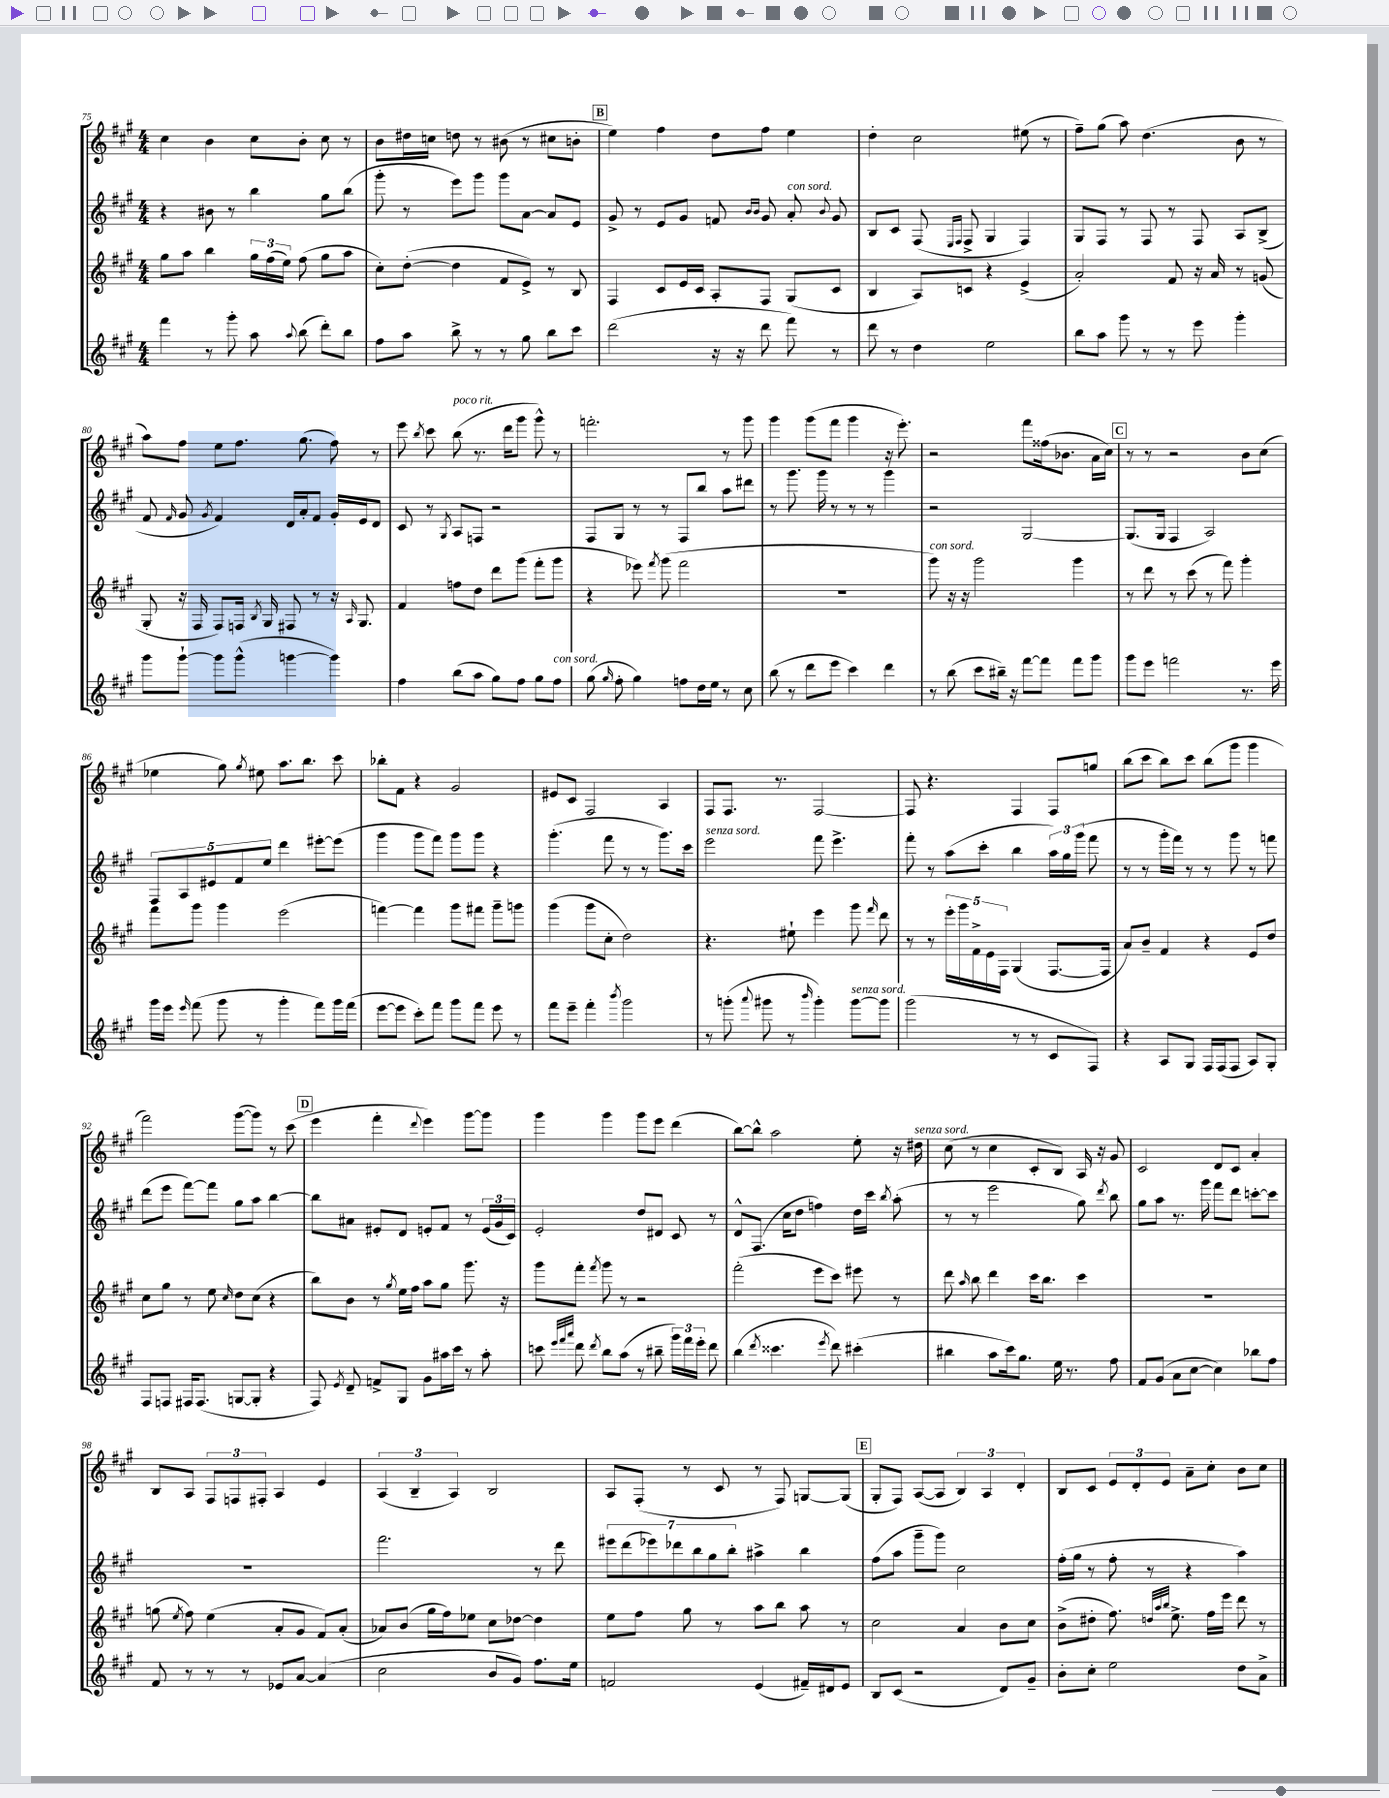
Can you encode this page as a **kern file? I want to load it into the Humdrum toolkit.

**kern	**kern	**kern	**kern
*staff4	*staff3	*staff2	*staff1
*clefG2	*clefG2	*clefG2	*clefG2
*k[f#c#g#]	*k[f#c#g#]	*k[f#c#g#]	*k[f#c#g#]
*M4/4	*M4/4	*M4/4	*M4/4
4fff#\	8gg#\L	4r	4cc#\
.	8aa\J	.	.
8r	4bb\	8b#\	4b\
8ggg#'\	.	8r	.
8aa\	24gg#\LL	4bb\	8cc#\L
.	(24ff#\	.	.
.	24ee\JJ)	.	.
8qqaa/	.	.	.
(8bb\	(8ff#\	.	8b'\J
8ddd'\L)	8gg#\L	8gg#\L	8cc#\
8bb\J	8aa\J	(8bb\J	8r
=	=	=	=
8ff#\L	8cc#'\L)	8ggg#'\	8b\L
8aa\J	([8dd'\J	8r	16dd#\L
.	.	.	16cc\JJ
8bb^\	4dd\]	8eee\L)	8dd\
8r	.	8ggg#\J	8r
8r	8f#/L	8ggg#\L	(8b#\
8gg#\	8e^/J)	[8a\J	8r
8bb\L	8r	8a/]L	8cc#\L
8ccc#\J	8B/	8e/J	8b'\J
=	=	=	=
(2ddd\	4F#/	8g#^/	4ee\)
.	.	8r	.
.	8c#/L	8e/L	4ff#\
.	16e/L	8g#/J	.
.	16c#/JJ	.	.
16r	8A'/L	8f/	8dd\L
16r	.	.	.
.	.	16qqb/LL	.
.	.	16qqb/JJ	.
8ddd\	8F#/J	8g#/	8ff#\J
8fff#\)	(8G#/L	8a'/	4ee\
.	.	8qqb/	.
8r	8c#/J	8g#/	.
=	=	=	=
8ddd\	4B/	8B/L	4dd'\
8r	.	8c#/J	.
4dd\	8A/L)	(8F#/	2cc#\
.	.	16qqE/LL	.
.	.	16qqF#/JJ	.
.	8c/J	8F#^/	.
2ee\	4r	4G#/	.
.	(4e^/	4F#/)	(8ee#\
.	.	.	8r
=	=	=	=
8bb\L	2a'/)	8G#/L	8ff#~\L)
8aa\J	.	8F#/J	(8gg#\J
8ggg#\	.	8r	8aa\)
8r	.	8F#/	(4.dd\
8r	8f#/	8r	.
8eee\	16r	8F#/	.
.	16a/	.	.
4ggg#'\	8r	8A/L	8b\
.	(8g/	(8B^/J	8r
=	=	=	=
8ggg#\L	8G#'/	8f#/	8aa\L)
.	.	16qqf#/	.
[8ggg#`\J	16r	8g#/	8ff#\J
.	16F#/	.	.
.	.	8qg#/	.
8ggg#\]L	8F#/L)	4f#/)	8ee\L
(8ggg#^^\J	16F/Jk	.	8.ff#\J
.	8qB/	.	.
.	16G#/	.	.
[4ggg\	8F#/	16d/LL	.
.	.	16a'/J	(8.gg#\
.	8r	8f#/J	.
4ggg\])	16r	16g#'/LL	8ff#\)
.	16qqA/	.	.
.	8.G#/	16e/J	.
.	.	8d/J	8r
=	=	=	=
4ff#\	4f#/	8c#/	8eee\
.	.	.	8qbb/
.	.	8r	8ccc#\
.	.	8qG#/	.
(8bb\L	8ff\L	8A/L	(8bb\
8aa\J	8dd\J	8F/J	8.r
8gg#\L)	8ddd\L	2r	.
.	.	.	16ddd\LK
8ff#\J	(8ggg#\J	.	8ggg#\J
8gg#\L	8fff#'\L	.	8ggg#^^\)
8ff#\J	8ggg#\J	.	8r
=	=	=	=
(8gg#\	4r	8F#/L	2.fff'\
16qqgg#/	.	.	.
8ff#'\	.	8G#/J	.
4gg#\)	8eee-\)	8r	.
.	8qfff#/	.	.
.	(8ggg#\	8r	.
8ff\L	2fff#\	8F#/L	.
16dd\L	.	8bb/J	.
16ee\JJ	.	.	.
8r	.	8aa\L	8r
8cc#\	.	8ddd#\J	8ggg#\
=	=	=	=
(8bb\	1r	8r	4ggg#\
8r	.	8.ggg#\	.
8ddd\L	.	.	(8ggg#\L
.	.	16ggg#\	.
8eee\J	.	8r	8fff#\J
4ccc#\)	.	8r	4ggg#\
.	.	8r	.
4ddd\	.	4ggg#\	16r
.	.	.	8.eee'\)
=	=	=	=
8r	8ggg#\)	2r	2r
(8bb\	16r	.	.
.	16r	.	.
8ccc#\L	2ggg#\	.	.
16bb#~\Jk)	.	.	.
16r	.	.	.
[8fff#\L	.	[2G#/	8fff#\L
8fff#\]J	.	.	(16ff##\k
.	.	.	8.b-\J
8fff#\L	4ggg#\	.	.
8ggg#\J	.	.	16a\LL
.	.	.	16cc#\JJ)
=	=	=	=
8ggg#\L	8r	(8.G#/]L	8r
8eee\J	8ddd\	.	8r
.	.	16G#/Jk	.
2fff\	8r	4F#/	2r
.	(8ccc#\	.	.
.	8r	2A/)	.
.	8fff#\)	.	.
8.r	4ggg#'\	.	8b\L
.	.	.	(8cc#\J
16eee\	.	.	.
=	=	=	=
16ggg#\LL	8fff#\L	10F#/L	4ee-\
16eee\JJ	.	.	.
.	.	10A/	.
16qqeee/	.	.	.
(8fff#\	8ggg#\J	.	.
.	.	10e#/	.
8ggg#\	4ggg#\	.	8gg#\)
.	.	10f#/	.
.	.	.	8qgg#/
8r	.	.	8ee#\
.	.	10ee/J	.
4ggg#'\	(2eee\	4ddd\	8.aa\L
.	.	.	8.bb\J
8fff#\L)	.	[8eee#'\L	.
16ggg#\L	.	(8eee#\]J	8ccc#\
(16fff#\JJ	.	.	.
=	=	=	=
[8eee\L	[4fff\)	4ggg#\	8bb-'\L
8eee\]J	.	.	8f#\J
8ccc#'\L)	4fff\]	8ggg#\L	4r
8fff#\J	.	8fff#\J)	.
8ggg#\L	8ggg#\L	8ggg#\L	2g#/
8fff#\J	8fff#\J	8ggg#\J	.
8eee\	8ggg#~\L	4r	.
8r	8ggg\J	.	.
=	=	=	=
8fff#\L	(4ggg#\	(4.ggg#'\	8e#/L
8eee~\J	.	.	8c#/J
4fff#'\	8ggg#\L	.	2F#/
.	8cc#'\J	8fff#\	.
8qbbb/	.	.	.
2ggg#\	2dd\)	8r	.
.	.	8r	.
.	.	8.ggg#\L)	4A/
.	.	16ccc#\Jk	.
=	=	=	=
8r	4.r	2eee\	8F#/L
(8ggg'\	.	.	8.F#/J
8qqaaa/	.	.	.
8ggg#\	.	.	.
.	.	.	8.r
8r	8ee#`\	.	.
16qqbbb/	.	.	.
4ggg#'\)	4eee\	8fff#\	[2F#/
.	.	4.eee^\	.
[8ggg#\L	8ggg#\	.	.
.	16qqfff#/	.	.
8ggg#\]J	8ddd\	.	.
=	=	=	=
(2ggg#\	8r	8fff#'\	8F#/]
.	8r	8r	4.r
.	20eee'\LL	(8aa\L	.
.	20ggg#\	.	.
.	20f#^\	.	.
.	.	8ccc#'\J	.
.	20e\	.	.
.	20F#\JJ	.	.
8r	(4G#/	4bb\	4F#/
8r	.	.	.
8c#/L	[8.F#/L	24aa\LL)	8F#/L
.	.	24gg#\	.
.	.	(24ggg#\JJ	.
8F#/J)	.	8fff#\	8gg/J
.	16F#/]Jk	.	.
=	=	=	=
4r	8a/L)	8r	(8bb\L
.	8b~/J	8r	8ccc#\J
8A/L	4f#/	16ggg#'\LL	8bb\L)
.	.	16fff#\JJ)	.
8G#/J	.	8r	8ccc#\J
16F#/LL	4r	8r	(8bb\L
(16F#/J	.	.	.
8F#/J	.	8ggg#\	8ggg#\J
8A/L)	8e/L	8r	4ggg#\
8G#'/J	8dd/J	8fff\	.
=	=	=	=
8F#/L	8cc#\L	(8ddd\L	2fff#\)
8F/J	8gg#\J	8eee\J	.
16F#/LK	8r	[8fff#\L)	.
(8.F#/J	.	.	.
.	8ee\	8fff#\]J	.
.	16qqcc#/	.	.
[8G/L	8dd\L	8gg#\L	([8ggg#\L
8G'/]J	(8cc#\J	8aa\J	8ggg#\]J)
4r	4r	[4bb\	8r
.	.	.	(8ccc#\
=	=	=	=
8F#/)	8bb\L)	8bb\]L	4eee\
8qe/	.	.	.
8d~/	8b\J	8a#\J	.
8f^/L	8r	8e#'/L	4fff#'\
.	8qgg#/	.	.
8G#/J	16ee\LL	8d/J	.
.	16ff#\JJ	.	.
.	.	.	8qqddd/
8g#\L	8aa\L	8e'/L	4eee\)
16aa#\L	8gg#\J	8f#/J	.
16ccc#\JJ	.	.	.
8r	8.ggg#\	8r	[8ggg#\L
8aa#'\	.	(24e/LL	8ggg#\]J
.	.	24g#/	.
.	16r	.	.
.	.	24c#/JJ)	.
=	=	=	=
8ccc\	8ggg#\L	2e'/	4ggg#\
32qqeee/LLL	.	.	.
32qqfff#/	.	.	.
32qqaaa/JJJ	.	.	.
8ddd\	8fff#'\J	.	.
8qddd/	8qfff#/	.	.
8bb\L	8ggg#\	.	4ggg#\
(8aa\J	8r	.	.
8r	2r	8dd/L	8ggg#\L
8bb#~\	.	8d#/J	8eee\J
24ggg#\LL)	.	8c#/	(4ddd\
24fff#\	.	.	.
24eee'\JJ	.	.	.
8ddd\	.	8r	.
=	=	=	=
(4bb\	(2fff#'\	8d^^/L	[8bb\L)
.	.	(8.F#/J	8bb^^\]J
8qddd/	.	.	.
4.ccc##\	.	.	2aa\
.	.	16cc#\LK	.
.	.	8dd\J	.
.	8eee\L	4ff\)	.
8qeee/	.	.	.
8ddd\)	8ccc#\J)	.	.
(4ccc#'\	8eee#\	16dd\LL	8ee'\
.	.	16ccc#\JJ	.
.	.	8qbb/	.
.	8r	(8aa'\	16r
.	.	.	16dd#\
=	=	=	=
4bb#\	8ddd\	8r	(8cc#\
.	16qqaa/	.	.
.	8bb\	8r	8r
8aa\L	4ddd\	2eee\	4cc#\
16ccc#\k)	.	.	.
8.gg#\J	.	.	.
.	16ccc#\LK	.	8c#'/L
.	8.bb\J	.	.
16ee\	.	.	8B/J)
8.r	.	.	.
.	4ccc#\	8gg#\)	16A/
.	.	.	16r
.	.	8qddd/	.
8ff#\	.	8bb\	8g#/
=	=	=	=
8f#/L	1r	8gg#\L	2c#/
(8g#/J	.	8aa\J	.
8a\L	.	8.r	.
[8cc#\J	.	.	.
.	.	16ggg#\	.
4cc#\])	.	8fff#\L	8d/L
.	.	8ddd\J	8c#/J
8bb-\L	.	[8ccc'\L	4a'/
8ff#\J	.	8ccc\]J	.
=	=	=	=
8f#/	(8gg\	1r	8B/L
.	8qee/	.	.
8r	8ff#\)	.	8A/J
8r	(4ee\	.	12F#/L
.	.	.	12F/
8r	.	.	.
.	.	.	12F#'/J
8e-/L	8a'/L	.	4A/
[8a/J	8g#/J	.	.
(4a/]	8f#/L)	.	4e/
.	(8a'/J	.	.
=	=	=	=
2cc#\	8a-/L)	2.fff#\	(6A/
.	(8b/J	.	.
.	.	.	6B~/
.	16gg#\LL	.	.
.	16ff#\J)	.	.
.	.	.	6A/)
.	8ee-\J	.	.
8b/L	8cc#\L	.	2B/
8g#/J)	[8dd-\J	.	.
8.ff#\L	4dd-\]	8r	.
.	.	8ddd\	.
16ee\Jk	.	.	.
=	=	=	=
2f/	8ee\L	14eee#\L	8A/L
.	.	(14ddd\	.
.	8ff#\J	.	(8F#'/J
.	.	14eee-\)	.
.	.	14ddd-\	.
.	8gg#\	.	8r
.	.	14bb\	.
.	.	14gg#\	.
.	8r	.	8c#/
.	.	14bb'\J	.
(4e/	8aa\L	4aa#^\	8r
.	8bb\J	.	8F#/)
16f#~/LL)	8aa\	4bb\	[8G/L
16d#/J	.	.	.
8e/J	8r	.	(8G/]J
=	=	=	=
8B/L	2cc#\	(8ff#\L	8G#'/L
(8c#/J	.	8aa\J	8F#/J)
2r	.	8ggg#~\L	([8A/L
.	.	8ggg#\J)	8A/]J
.	4a/	2cc#\	6B/)
.	.	.	6A/
8d/L)	8b\L	.	.
.	.	.	6d'/
8g#~/J	8cc#\J	.	.
=	=	=	=
8b'\L	(8b^\L	(16ff#'\LL	8B/L
.	.	16gg#\JJ	.
8cc#'\J	8dd#'\J	8r	8c#/J
2ee\	8.ff#\)	8ff#'\	12e/L
.	.	.	12d'/
.	.	8r	.
.	.	.	12e/J
.	32qqdd/LLL	.	.
.	32qqaa/	.	.
.	32qqbb/JJJ	.	.
.	8.ee^\	.	.
.	.	4r	8a~\L
.	16ff#\LL	.	8cc#'\J
.	16eee\JJ	.	.
8dd\L	8ddd\	4aa\)	8b\L
8a^\J	8r	.	8cc#\J
==	==	==	==
*-	*-	*-	*-
